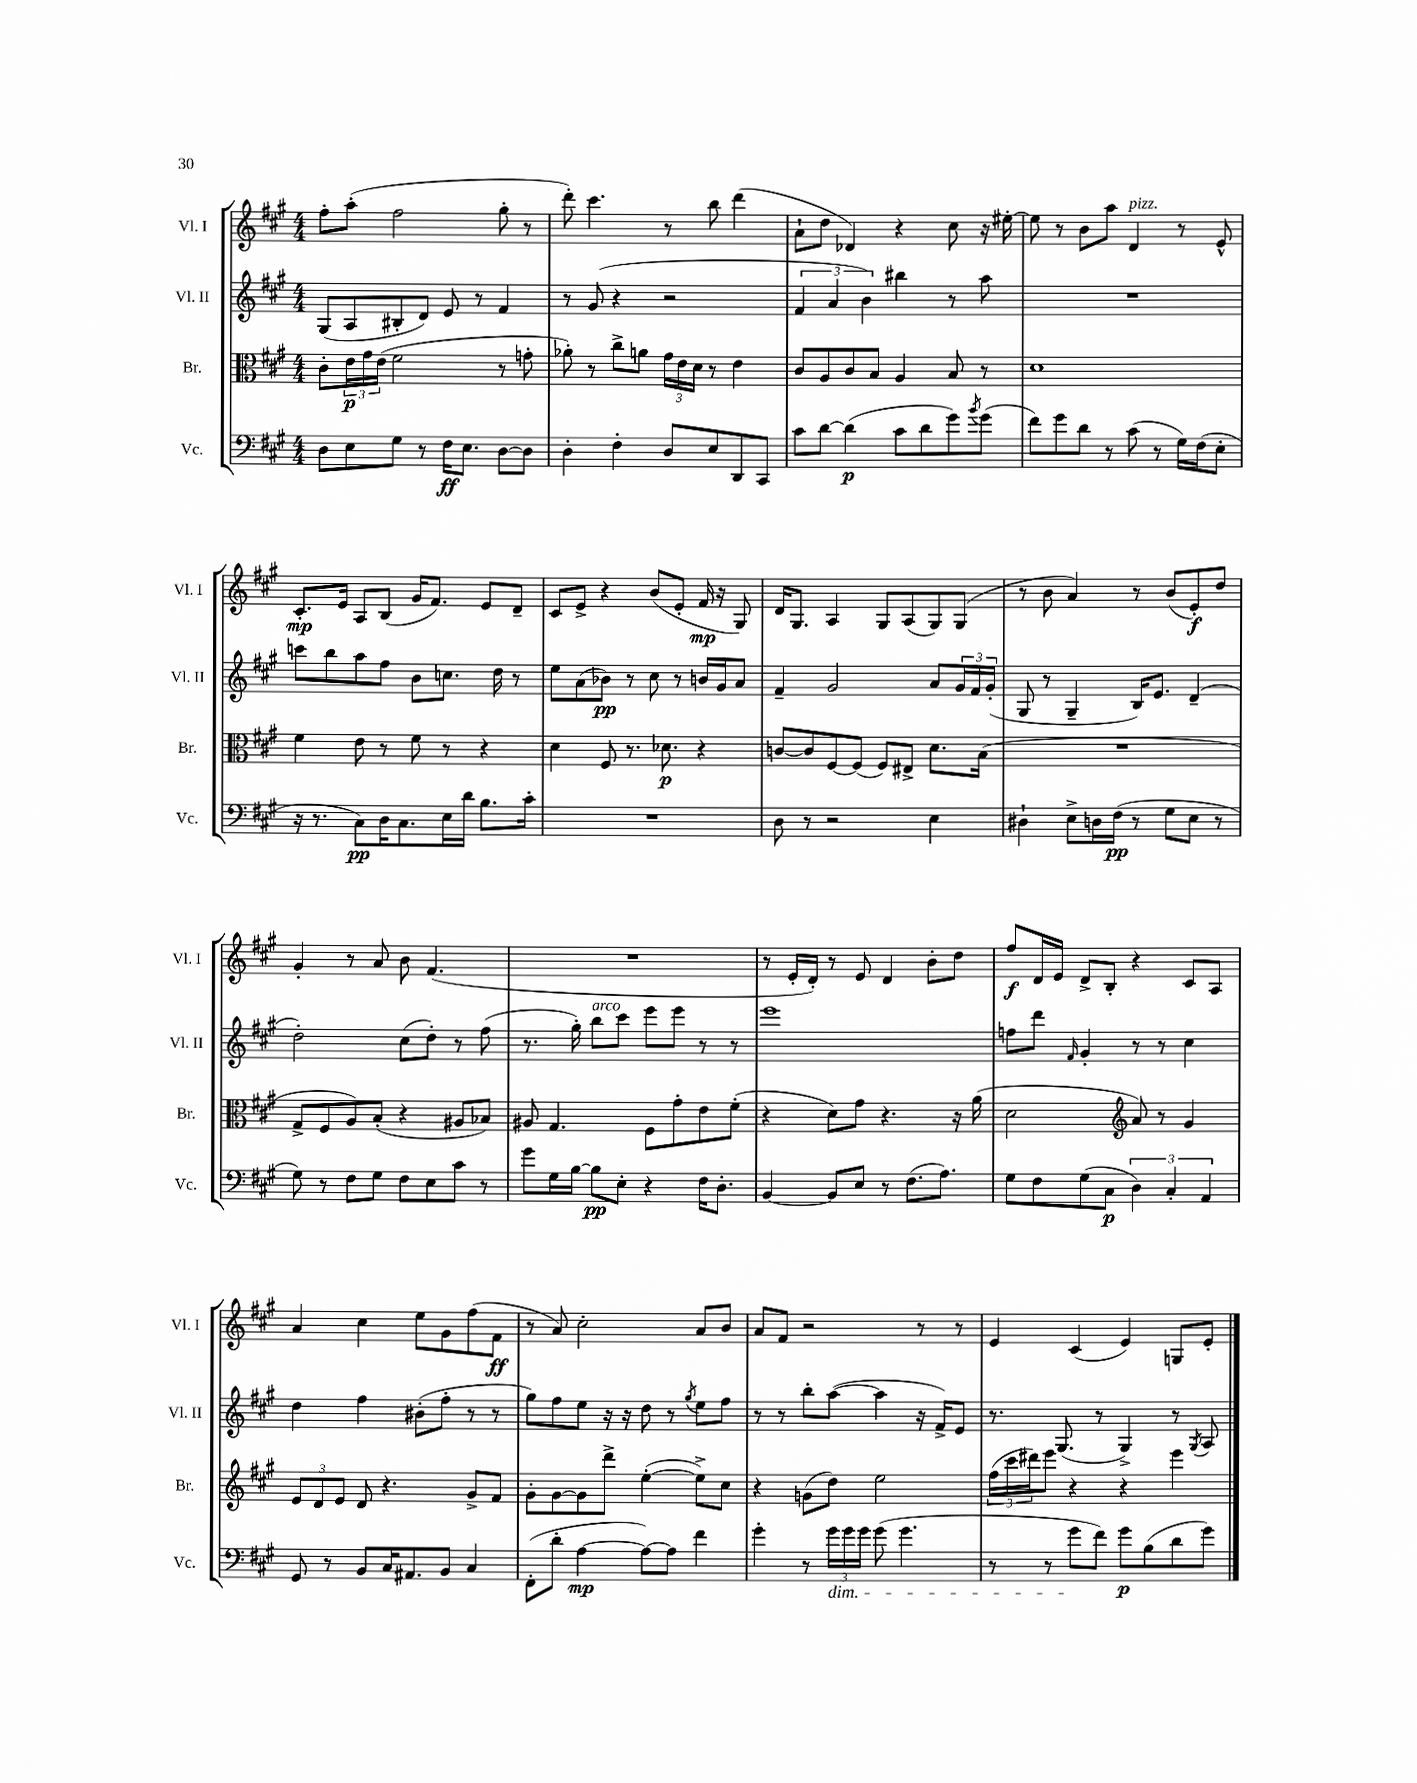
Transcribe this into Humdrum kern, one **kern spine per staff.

**kern	**kern	**kern	**kern
*staff4	*staff3	*staff2	*staff1
*clefF4	*clefC3	*clefG2	*clefG2
*k[f#c#g#]	*k[f#c#g#]	*k[f#c#g#]	*k[f#c#g#]
*M4/4	*M4/4	*M4/4	*M4/4
8D	8c#'	(8G#	8ff#'
8E	24e	8A	(8aa'
.	24g#	.	.
.	(24e	.	.
8G#	2f#	8B#'	2ff#
8r	.	8d)	.
16F#	.	8e	.
8.E	.	.	.
.	.	8r	.
[8D	8r	4f#	8gg#'
8D]	8g'	.	8r
=	=	=	=
4D'	8a-')	8r	8ddd')
.	8r	(8g#	4.ccc#
4F#'	8cc#^	4r	.
.	8a	.	.
8D	24g#	2r	8r
.	24e	.	.
.	24d	.	.
8E	8r	.	8bb
8DD	4e	.	(4ddd
8CC#	.	.	.
=	=	=	=
8c#	8c#	6f#	8a`
[8d	8A	.	8dd
.	.	6a	.
(4d]	8c#	.	4d-)
.	.	6b)	.
.	8B	.	.
8c#	4A	4bb#	4r
8d	.	.	.
8g#)	8B	8r	8cc#
8qb	.	.	.
(8g#	8r	8aa	16r
.	.	.	[16ee#'
=	=	=	=
8f#)	1d	1r	8ee#]
8g#	.	.	8r
8d	.	.	8b
8r	.	.	8aa
(8c#	.	.	4d
8r	.	.	.
16G#)	.	.	8r
(16F#	.	.	.
8E'	.	.	8e^^
=	=	=	=
16r	4f#	8ccc	8.c#'
8.r	.	.	.
.	.	8bb	.
.	.	.	16e
8C#)	8e	8aa	8A
16D	8r	8ff#	(8B
8.C#	.	.	.
.	8f#	8b	16g#
.	.	.	8.f#)
16E	8r	8.cc	.
16d	.	.	.
8.B	4r	.	8e
.	.	16dd	.
.	.	8r	8d~
16c#'	.	.	.
=	=	=	=
1r	4d	8ee	8c#
.	.	(8a	8e^
.	8F#	8b-)	4r
.	8.r	8r	.
.	.	8cc#	(8b
.	8.d-	.	.
.	.	8r	8e'
.	4r	16b	16f#
.	.	16g#	16r
.	.	8a	8G#)
=	=	=	=
8D	[8c	4f#~	16d
.	.	.	8.G#
8r	8c]	.	.
2r	[8F#	2g#	4A
.	(8F#]	.	.
.	8F#)	.	8G#
.	8E#^	.	(8A
4E	8.d	8a	8G#)
.	.	24g#	(8G#
.	.	24f#	.
.	(16B	.	.
.	.	(24g#'	.
=	=	=	=
4D#`	1r	8G#	8r
.	.	8r	8b
8E^	.	4G#~	4a)
16D	.	.	.
(16F#	.	.	.
8r	.	16B)	8r
.	.	8.e	.
8G#	.	.	(8b
8E	.	(4d~	8e')
8r	.	.	8dd
=	=	=	=
8G#)	8G#^	2dd')	4g#'
8r	8F#	.	.
8F#	8A)	.	8r
8G#	(8B'	.	8a
8F#	4r	(8cc#	8b
8E	.	8dd')	(4.f#
8c#	8A#	8r	.
8r	8B-)	(8ff#	.
=	=	=	=
8g#	8A#	8.r	1r
16G#	4.G#	.	.
[16B	.	16gg#')	.
8B]	.	8bb	.
8E'	.	8ccc#	.
4r	8F#	8eee	.
.	8g#'	8eee	.
16F#	8e	8r	.
8.D'	.	.	.
.	(8f#'	8r	.
=	=	=	=
[4BB	4r	1eee	8r
.	.	.	16e'
.	.	.	16d')
8BB]	8d)	.	8r
8E	8g#	.	8e
8r	4.r	.	4d
(8.F#	.	.	.
.	.	.	8b'
8.A)	.	.	.
.	16r	.	8dd
.	(16a	.	.
=	=	=	=
8G#	2d	8ff	8ff#
8F#	.	8ddd	16d
.	.	.	16e
.	.	16qqf#	.
(8G#	.	4g#'	8d^
8C#	.	.	8B'
*	*clefG2	*	*
6D)	8a)	8r	4r
.	8r	8r	.
6C#'	.	.	.
.	4g#	4cc#	8c#
6AA	.	.	.
.	.	.	8A
=	=	=	=
8GG#	12e	4dd	4a
.	12d	.	.
8r	.	.	.
.	12e	.	.
8BB	8d	4ff#	4cc#
16C#	4.r	.	.
8.AA#	.	.	.
.	.	(8b#'	8ee
8BB	.	8ff#'	8g#
4C#	8g#^	8r	(8ff#
.	8f#	8r	8f#
=	=	=	=
(8FF#'	8g#'	8gg#)	8r
8d'	[8g#	8ff#	8a)
[4A	8g#]	8ee	2cc#'
.	8ddd^	16r	.
.	.	16r	.
8A_)	([4ee'	8dd	.
8A]	.	8r	.
.	.	8qgg#	.
4f#	8ee^])	8ee	8a
.	8cc#	8ff#	8b
=	=	=	=
4g#'	4r	8r	8a
.	.	8r	8f#
8r	(8g	8bb'	2r
24g#	8dd)	([8aa	.
24g#	.	.	.
24g#	.	.	.
(8g#	2ee	4aa]	.
4.g#	.	.	.
.	.	16r	8r
.	.	16f#^)	.
.	.	8e	8r
=	=	=	=
8r	(24ff#	8.r	4e
.	24ccc#	.	.
.	24ddd#)	.	.
8r	8eee	.	.
.	.	(8.G#	.
8g#	4r	.	(4c#
8f#)	.	8r	.
8g#	4r	4G#^)	4e)
(8B	.	.	.
8d	4eee	8r	8G
.	.	8qG#	.
8g#)	.	8A	8e'
==	==	==	==
*-	*-	*-	*-
